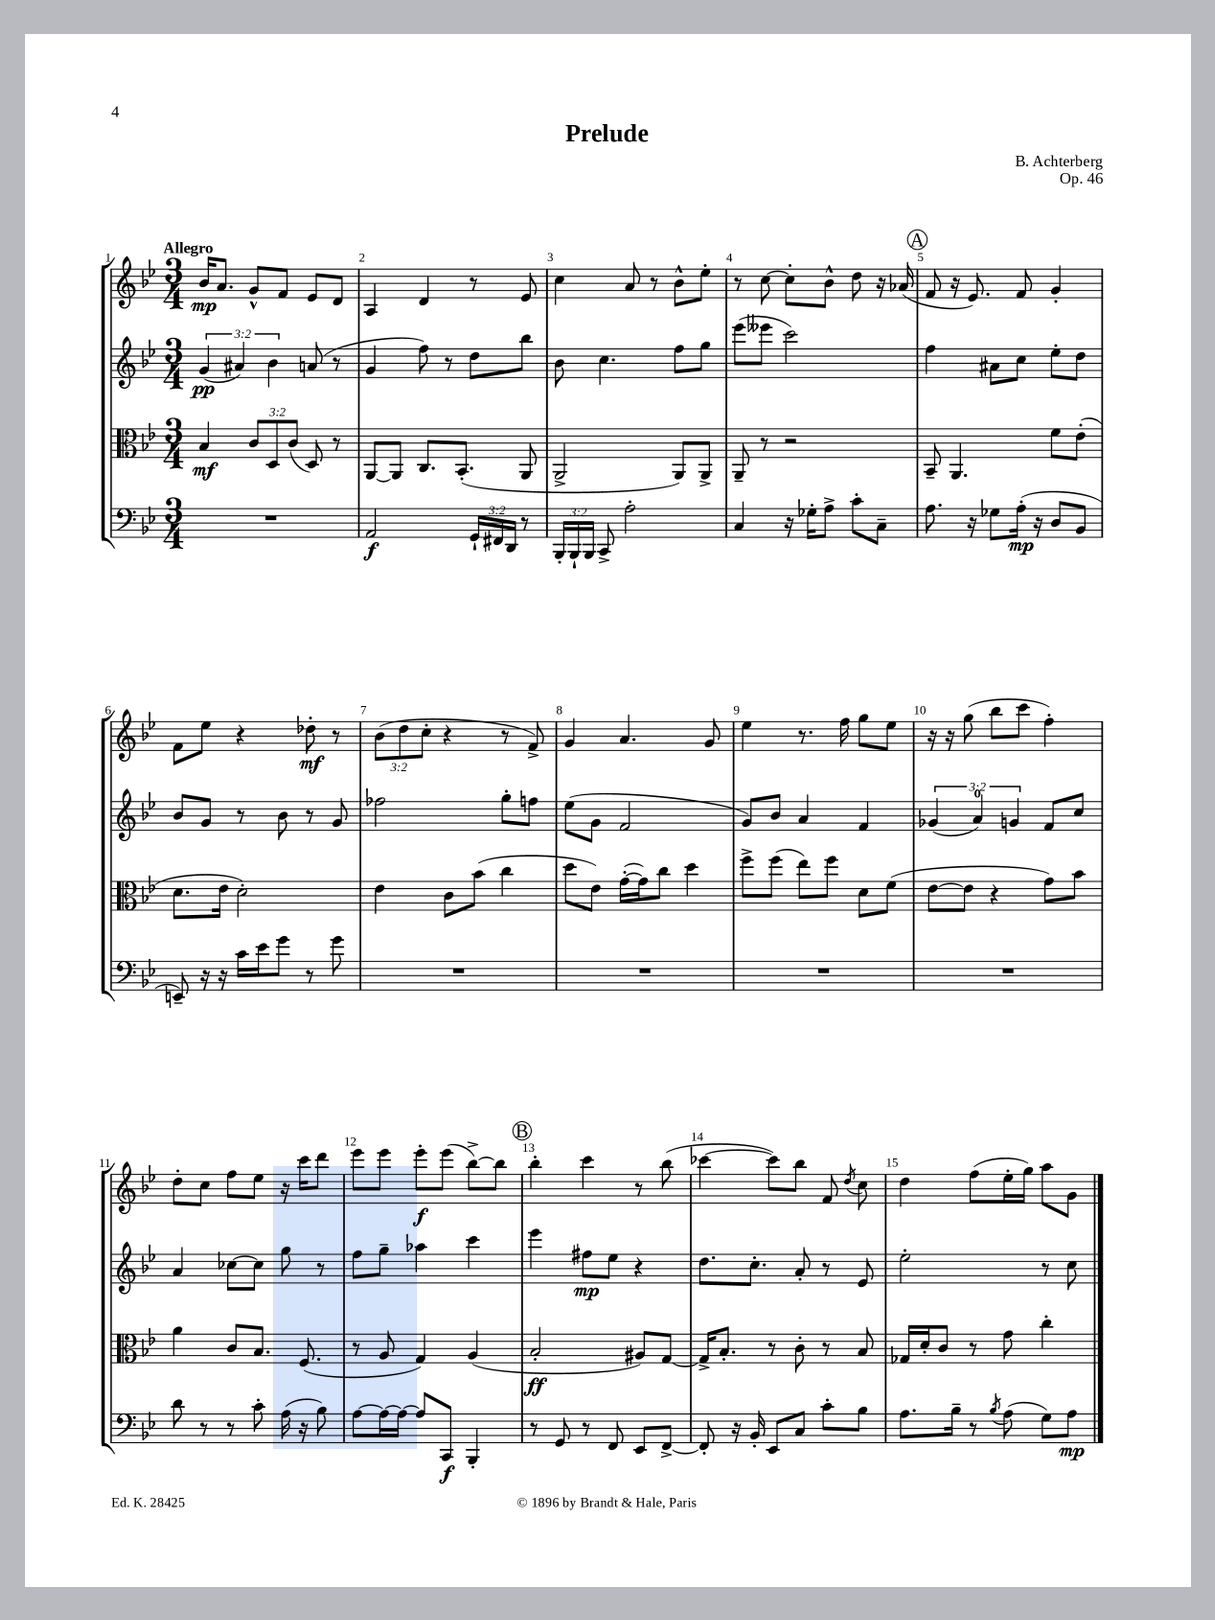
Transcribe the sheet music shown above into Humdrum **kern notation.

**kern	**kern	**kern	**kern
*staff4	*staff3	*staff2	*staff1
*clefF4	*clefC3	*clefG2	*clefG2
*k[b-e-]	*k[b-e-]	*k[b-e-]	*k[b-e-]
*M3/4	*M3/4	*M3/4	*M3/4
2.r	4B-	(6g	16b-
.	.	.	8.a
.	.	6a#)	.
.	12c	.	8g^^
.	12D	6b-	.
.	.	.	8f
.	(12c	.	.
.	8D)	(8a	8e-
.	8r	8r	8d
=	=	=	=
2AA	[8AA	4g	4A
.	8AA]	.	.
.	8.C	8ff)	4d
.	.	8r	.
.	(8.BB-'	.	.
24GG`	.	8dd	8r
24FF#	.	.	.
24DD	.	.	.
8r	8AA	8bb-	8e-
=	=	=	=
24BBB-'	2AA^	8b-	4cc
24BBB-`	.	.	.
24BBB-	.	.	.
8CC^	.	4.cc	.
2A'	.	.	8a
.	.	.	8r
.	8AA)	8ff	8b-^^
.	8AA^	8gg	8ee-'
=	=	=	=
4C	8AA~	(8eee-	8r
.	8r	8eee--	[8cc
16r	2r	2ccc)	8cc']
16G-'	.	.	.
8A^	.	.	8b-^^
8c'	.	.	8dd
8C~	.	.	16r
.	.	.	(16a-
=	=	=	=
8.A	8BB-~	4ff	8f
.	4.AA	.	16r
16r	.	.	8.e-)
8G-	.	8a#	.
(16A'	.	8cc	8f
16r	.	.	.
8D	8f	8ee-'	4g'
8BB-	(8e-'	8dd	.
=	=	=	=
8EE~)	8.d	8b-	8f
16r	.	8g	8ee-
16r	16e-	.	.
16c	2d')	8r	4r
16e-	.	.	.
8g	.	8b-	.
8r	.	8r	8dd-'
8g	.	8g	8r
=	=	=	=
2.r	4e-	2ff-	(12b-
.	.	.	12dd
.	.	.	12cc'
.	8c	.	4r
.	(8b-	.	.
.	4cc	8gg'	8r
.	.	8ff	8f^)
=	=	=	=
2.r	8dd	(8ee-	4g
.	8e-)	8g	.
.	([16g'	2f	4.a
.	16g])	.	.
.	8cc	.	.
.	4dd	.	.
.	.	.	8g
=	=	=	=
2.r	8ff^	8g)	4ee-
.	(8ff	8b-	.
.	8ee-)	4a	8.r
.	8ff	.	.
.	.	.	16ff
.	8d	4f	8gg
.	(8f	.	8ee-
=	=	=	=
2.r	[8e-	(6g-	16r
.	.	.	16r
.	8e-]	.	(8gg
.	.	6a)	.
.	4r	.	8bb-
.	.	6g	.
.	.	.	8ccc
.	8g)	8f	4ff')
.	8b-	8cc	.
=	=	=	=
8d	4a	4a	8dd'
8r	.	.	8cc
8r	8c	[8cc-	8ff
8c'	8.B-	8cc-]	8ee-
(16A	.	8gg	16r
16r	(8.F	.	16ccc
8B-)	.	8r	8ddd
=	=	=	=
[8A	8r	8ff	8eee-
16A_	8A	8gg~	8eee-
16A_	.	.	.
8A]	4G)	4aa-	8eee-'
8CC	.	.	(8eee-
4BBB-'	(4A	4ccc	[8bb-^)
.	.	.	8bb-]
=	=	=	=
8r	2B-'	4eee-	4bb-'
8GG	.	.	.
8r	.	8ff#	4ccc
8FF	.	8ee-	.
8EE-	8A#)	4r	8r
[8FF^	[8G	.	(8bb-
=	=	=	=
8FF']	16G^]	8.dd	[4ccc-
.	8.B-'	.	.
16r	.	.	.
16BB-'	.	8.cc'	.
8EE-	8r	.	8ccc-])
8C	8c'	8a'	8bb-
8c'	8r	8r	8f
.	.	.	8qdd
8B-	8B-	8e-	8cc
=	=	=	=
8.A	16G-	2ee-'	4dd
.	16d'	.	.
.	8c	.	.
16B-~	.	.	.
8r	8r	.	(8ff
8qB-	.	.	.
(8A	8g	.	16ee-'
.	.	.	16gg)
8G)	4cc'	8r	8aa
8A	.	8cc	8g
==	==	==	==
*-	*-	*-	*-
